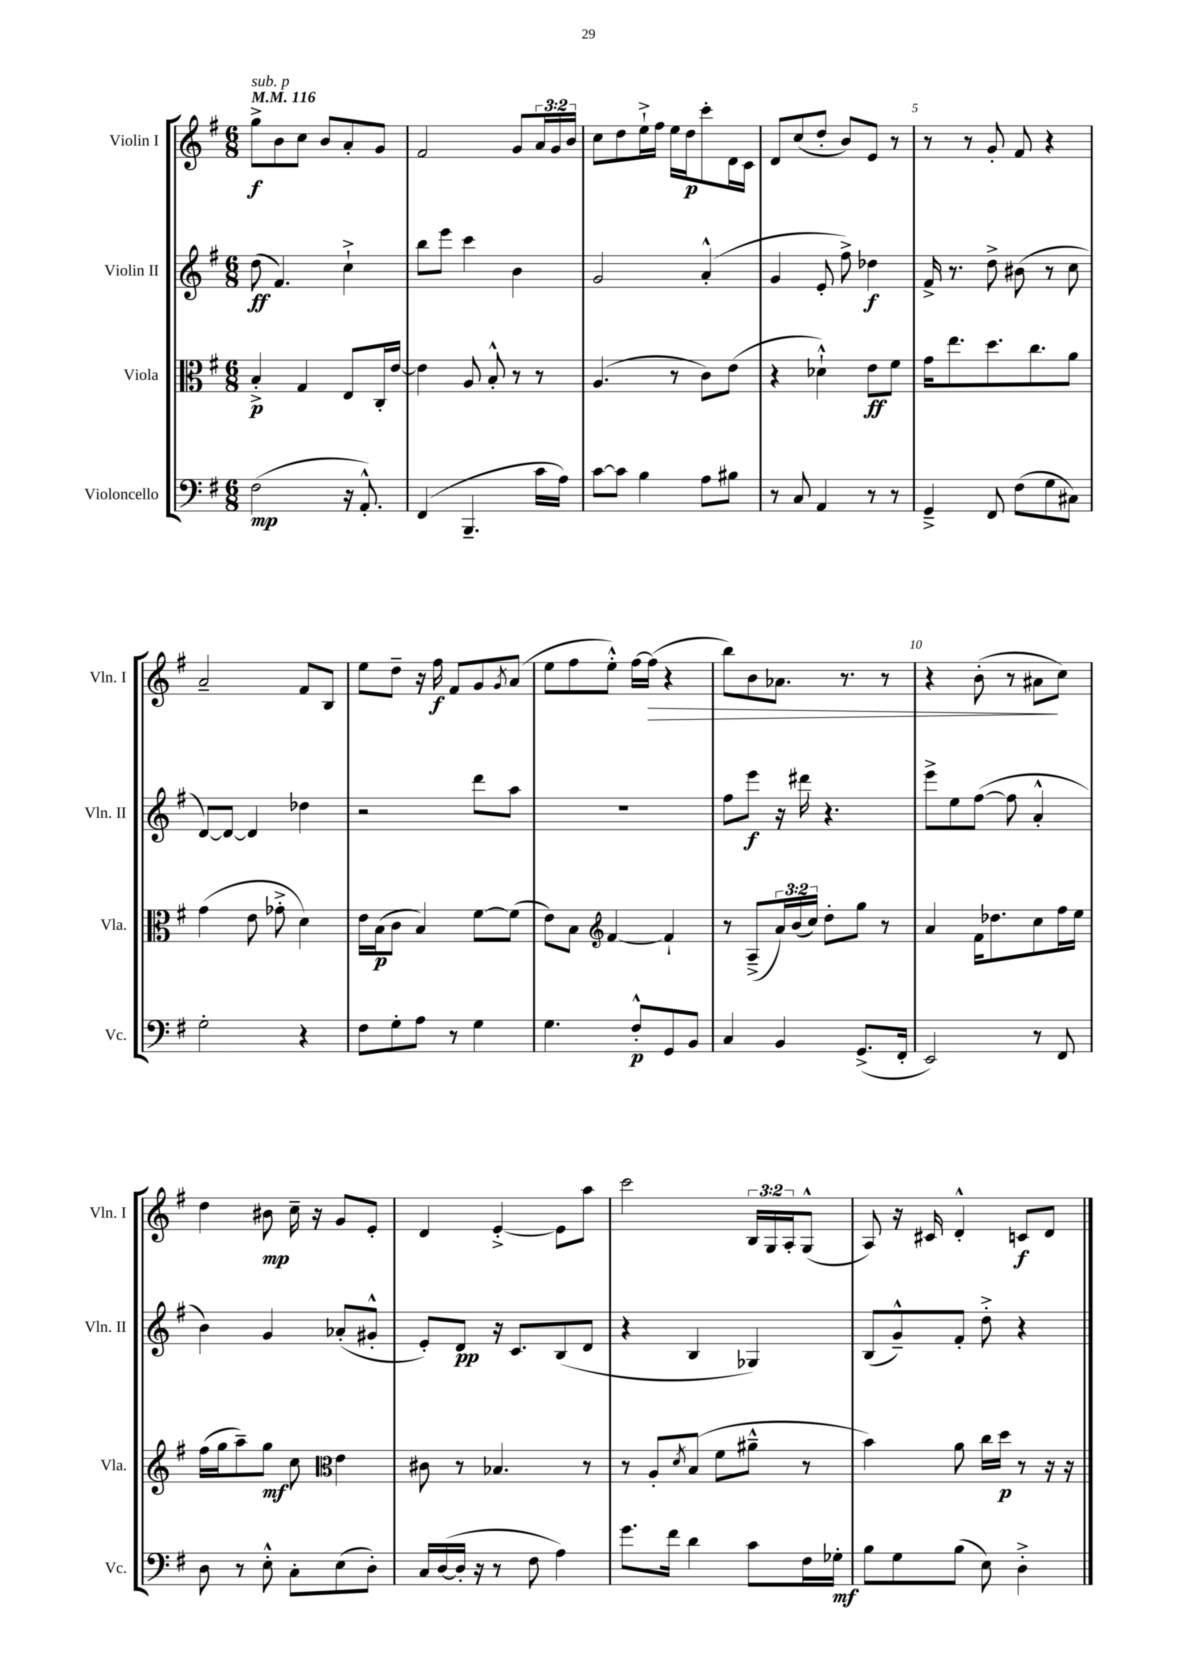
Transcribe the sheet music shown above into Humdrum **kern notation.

**kern	**kern	**kern	**kern
*staff4	*staff3	*staff2	*staff1
*clefF4	*clefC3	*clefG2	*clefG2
*k[f#]	*k[f#]	*k[f#]	*k[f#]
*M6/8	*M6/8	*M6/8	*M6/8
*MM116	*MM116	*MM116	*MM116
(2F#	4B'^	(8dd	8gg^
.	.	4.f#)	8b
.	4G	.	8cc
.	.	.	8b
16r	8E	4cc`^	8a'
8.AA'^^)	.	.	.
.	16C'	.	8g
.	[16e	.	.
=	=	=	=
(4FF#	4e]	8bb	2f#
.	.	8eee	.
4.BBB~	8A	4ccc	.
.	8B'^^	.	.
.	8r	4b	8g
16c	8r	.	24a
.	.	.	24g
16A)	.	.	.
.	.	.	24b
=	=	=	=
[8c	(4.A	2g	8cc
8c]	.	.	8dd
4B	.	.	16ee`^
.	.	.	16ff#
.	8r	.	16ee
.	.	.	16dd
8A	8c)	(4a'^^	8ccc'
8B#	(8e	.	16d
.	.	.	16c
=	=	=	=
8r	4r	4g	8d
8C	.	.	(8cc
4AA	4d-`^^)	8e'	8dd'
.	.	8ff#^)	8b)
8r	8e	4dd-	8e
8r	8f#	.	8r
=	=	=	=
4GG~^	16g	16f#^	8r
.	8.ee	8.r	.
.	.	.	8r
8FF#	8.dd	8dd^	8g'
(8F#	.	(8b#	8f#
.	8.cc	.	.
8G	.	8r	4r
8C#)	8a	8cc	.
=	=	=	=
2G'	(4g	[8d)	2a~
.	.	8d_	.
.	8e	4d]	.
.	8g-'^	.	.
4r	4d)	4dd-	8f#
.	.	.	8B
=	=	=	=
8F#	16e	2r	8ee
.	(16B	.	.
8G'	8c	.	8dd~
8A	4B)	.	16r
.	.	.	16ff#
8r	.	.	8f#
4G	[8f#	8ddd	8g
.	.	.	8qg
.	(8f#]	8aa	(8a
=	=	=	=
4.G	8e)	2.r	8ee
.	8B	.	8ff#
*	*clefG2	*	*
.	[4f#	.	8ee'^^)
8F#'^^	.	.	[16ff#
.	.	.	(16ff#]
8GG	4f#`]	.	4r
8BB	.	.	.
=	=	=	=
4C	8r	8ff#	8bb)
.	(8A~^	8eee	8b
4BB	24a)	16r	8.a-
.	(24b	.	.
.	.	16ddd#	.
.	24cc)	.	.
.	8dd'	4.r	.
.	.	.	8.r
(8.GG^	8gg	.	.
.	8r	.	8r
16FF#'	.	.	.
=	=	=	=
2EE)	4a	8eee^	4r
.	.	8ee	.
.	16f#	([8ff#	(8b'
.	8.dd-	.	.
.	.	8ff#]	8r
8r	8cc	4a'^^	8a#
8FF#	16ff#	.	8cc)
.	16ee	.	.
=	=	=	=
8D	(16ff#	4b)	4dd
.	16gg	.	.
8r	8aa~)	.	.
8E'^^	8gg	4g	8b#
8C'	8cc	.	16cc~
.	.	.	16r
*	*clefC3	*	*
(8E	4e	(8a-'	8g
8D')	.	8g#'^^	8e'
=	=	=	=
16C	8c#	8e')	4d
([16D	.	.	.
16D']	8r	8d	.
16r	.	.	.
8r	4.B-	16r	[4e'^
.	.	8.c	.
8F#	.	.	.
4A)	.	(8B	8e]
.	8r	8d	8aa
=	=	=	=
8.g	8r	4r	2ccc
.	8A'	.	.
16f#	.	.	.
.	8qd	.	.
4d	(8B	4B	.
.	8f#	.	.
8c	8a#~^^	4G-)	24B
.	.	.	24G
.	.	.	24A'
16F#	8r	.	(8G^^
16G-'	.	.	.
=	=	=	=
8B	4b)	(8B	8A)
8G	.	8g~^^)	16r
.	.	.	16c#
(8B	8a	8f#'	4d'^^
8E)	16cc	8dd'^	.
.	16dd	.	.
4D'^	8r	4r	8c
.	16r	.	8d
.	16r	.	.
==	==	==	==
*-	*-	*-	*-
